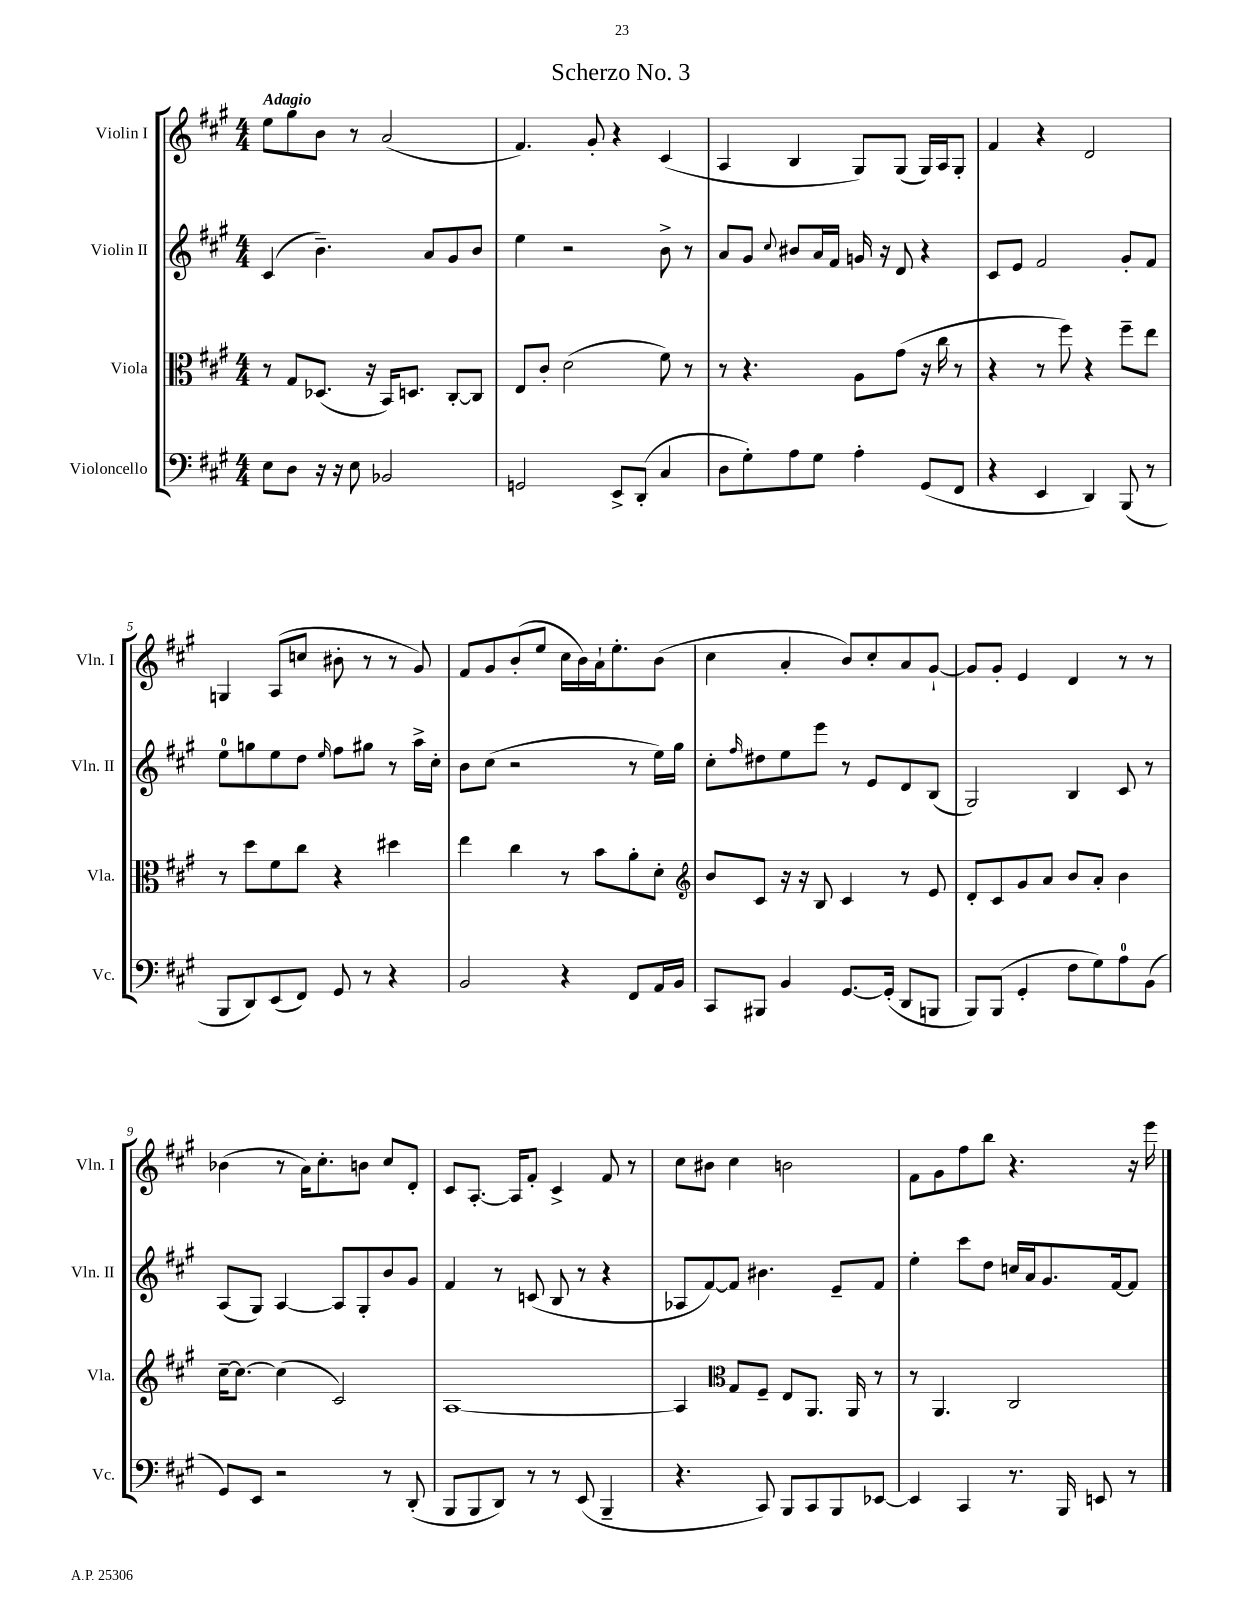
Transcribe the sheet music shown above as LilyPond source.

\header { title = "Scherzo No. 3" }
<<
\new StaffGroup <<
\new Staff = "s0" \with { instrumentName = "Violin I" shortInstrumentName = "Vln. I" } {
    \clef treble \key a \major \numericTimeSignature \time 4/4 \tempo "Adagio"
    e''8 gis''8 b'8 r8 a'2( |
    fis'4.) gis'8-. r4 cis'4( |
    a4 b4 gis8) gis8( gis16) a16 gis8-. |
    fis'4 r4 d'2 |
    g4 a8( c''8 bis'8-. r8 r8 gis'8) |
    fis'8 gis'8 b'8-.( e''8 cis''16 b'16) a'16-! e''8.-. b'8( |
    cis''4 a'4-. b'8) cis''8-. a'8 gis'8~-! |
    gis'8 gis'8-. e'4 d'4 r8 r8 |
    bes'4( r8 a'16) cis''8.-. b'8 cis''8 d'8-. |
    cis'8 a8.~-. a16 fis'8-. cis'4-> fis'8 r8 |
    cis''8 bis'8 cis''4 b'2 |
    fis'8 gis'8 fis''8 b''8 r4. r16 e'''16 \bar "|." |
}
\new Staff = "s1" \with { instrumentName = "Violin II" shortInstrumentName = "Vln. II" } {
    \clef treble \key a \major \numericTimeSignature \time 4/4
    cis'4( b'4.--) a'8 gis'8 b'8 |
    e''4 r2 b'8-> r8 |
    a'8 gis'8 \appoggiatura { cis''8 } bis'8 a'16 fis'16 g'16 r16 d'8 r4 |
    cis'8 e'8 fis'2 gis'8-. fis'8 |
    e''8-0 g''8 e''8 d''8 \grace { e''16 } fis''8 gis''8 r8 a''16-> cis''16-. |
    b'8 cis''8( r2 r8 e''16) gis''16 |
    cis''8-. \grace { fis''16 } dis''8 e''8 e'''8 r8 e'8 d'8 b8( |
    gis2) b4 cis'8 r8 |
    a8( gis8) a4~ a8 gis8-. b'8 gis'8 |
    fis'4 r8 c'8( b8 r8 r4 |
    aes8 fis'8~) fis'8 bis'4. e'8-- fis'8 |
    e''4-. cis'''8 d''8 c''16 a'16 gis'8. fis'16~ fis'8 \bar "|." |
}
\new Staff = "s2" \with { instrumentName = "Viola" shortInstrumentName = "Vla." } {
    \clef alto \key a \major \numericTimeSignature \time 4/4
    r8 gis8 des8.( r16 b,16) d8. cis8~-. cis8 |
    e8 cis'8-. d'2( fis'8) r8 |
    r8 r4. a8 gis'8( r16 cis''16 r8 |
    r4 r8 fis''8) r4 fis''8-- e''8 |
    r8 d''8 fis'8 cis''8 r4 dis''4 |
    e''4 cis''4 r8 b'8 a'8-. d'8-. |
    \clef treble b'8 cis'8 r16 r16 b8 cis'4 r8 e'8 |
    d'8-. cis'8 gis'8 a'8 b'8 a'8-. b'4 |
    cis''16~-- cis''8.~ cis''4( cis'2) |
    a1~ |
    a4 \clef alto gis8 fis8-- e8 a,8. a,16 r8 |
    r8 a,4. cis2 \bar "|." |
}
\new Staff = "s3" \with { instrumentName = "Violoncello" shortInstrumentName = "Vc." } {
    \clef bass \key a \major \numericTimeSignature \time 4/4
    e8 d8 r16 r16 e8 bes,2 |
    g,2 e,8-> d,8-.( cis4 |
    d8 gis8-.) a8 gis8 a4-. gis,8( fis,8 |
    r4 e,4 d,4) b,,8( r8 |
    b,,8 d,8) e,8( fis,8) gis,8 r8 r4 |
    b,2 r4 fis,8 a,16 b,16 |
    cis,8 bis,,8 b,4 gis,8.~ gis,16-.( d,8 b,,8 |
    b,,8) b,,8( gis,4-. fis8 gis8) a8-0 b,8( |
    gis,8) e,8 r2 r8 d,8-.( |
    b,,8 b,,8 d,8) r8 r8 e,8( b,,4-- |
    r4. cis,8) b,,8 cis,8 b,,8 ees,8~ |
    ees,4 cis,4 r8. b,,16 e,8 r8 \bar "|." |
}
>>
>>
